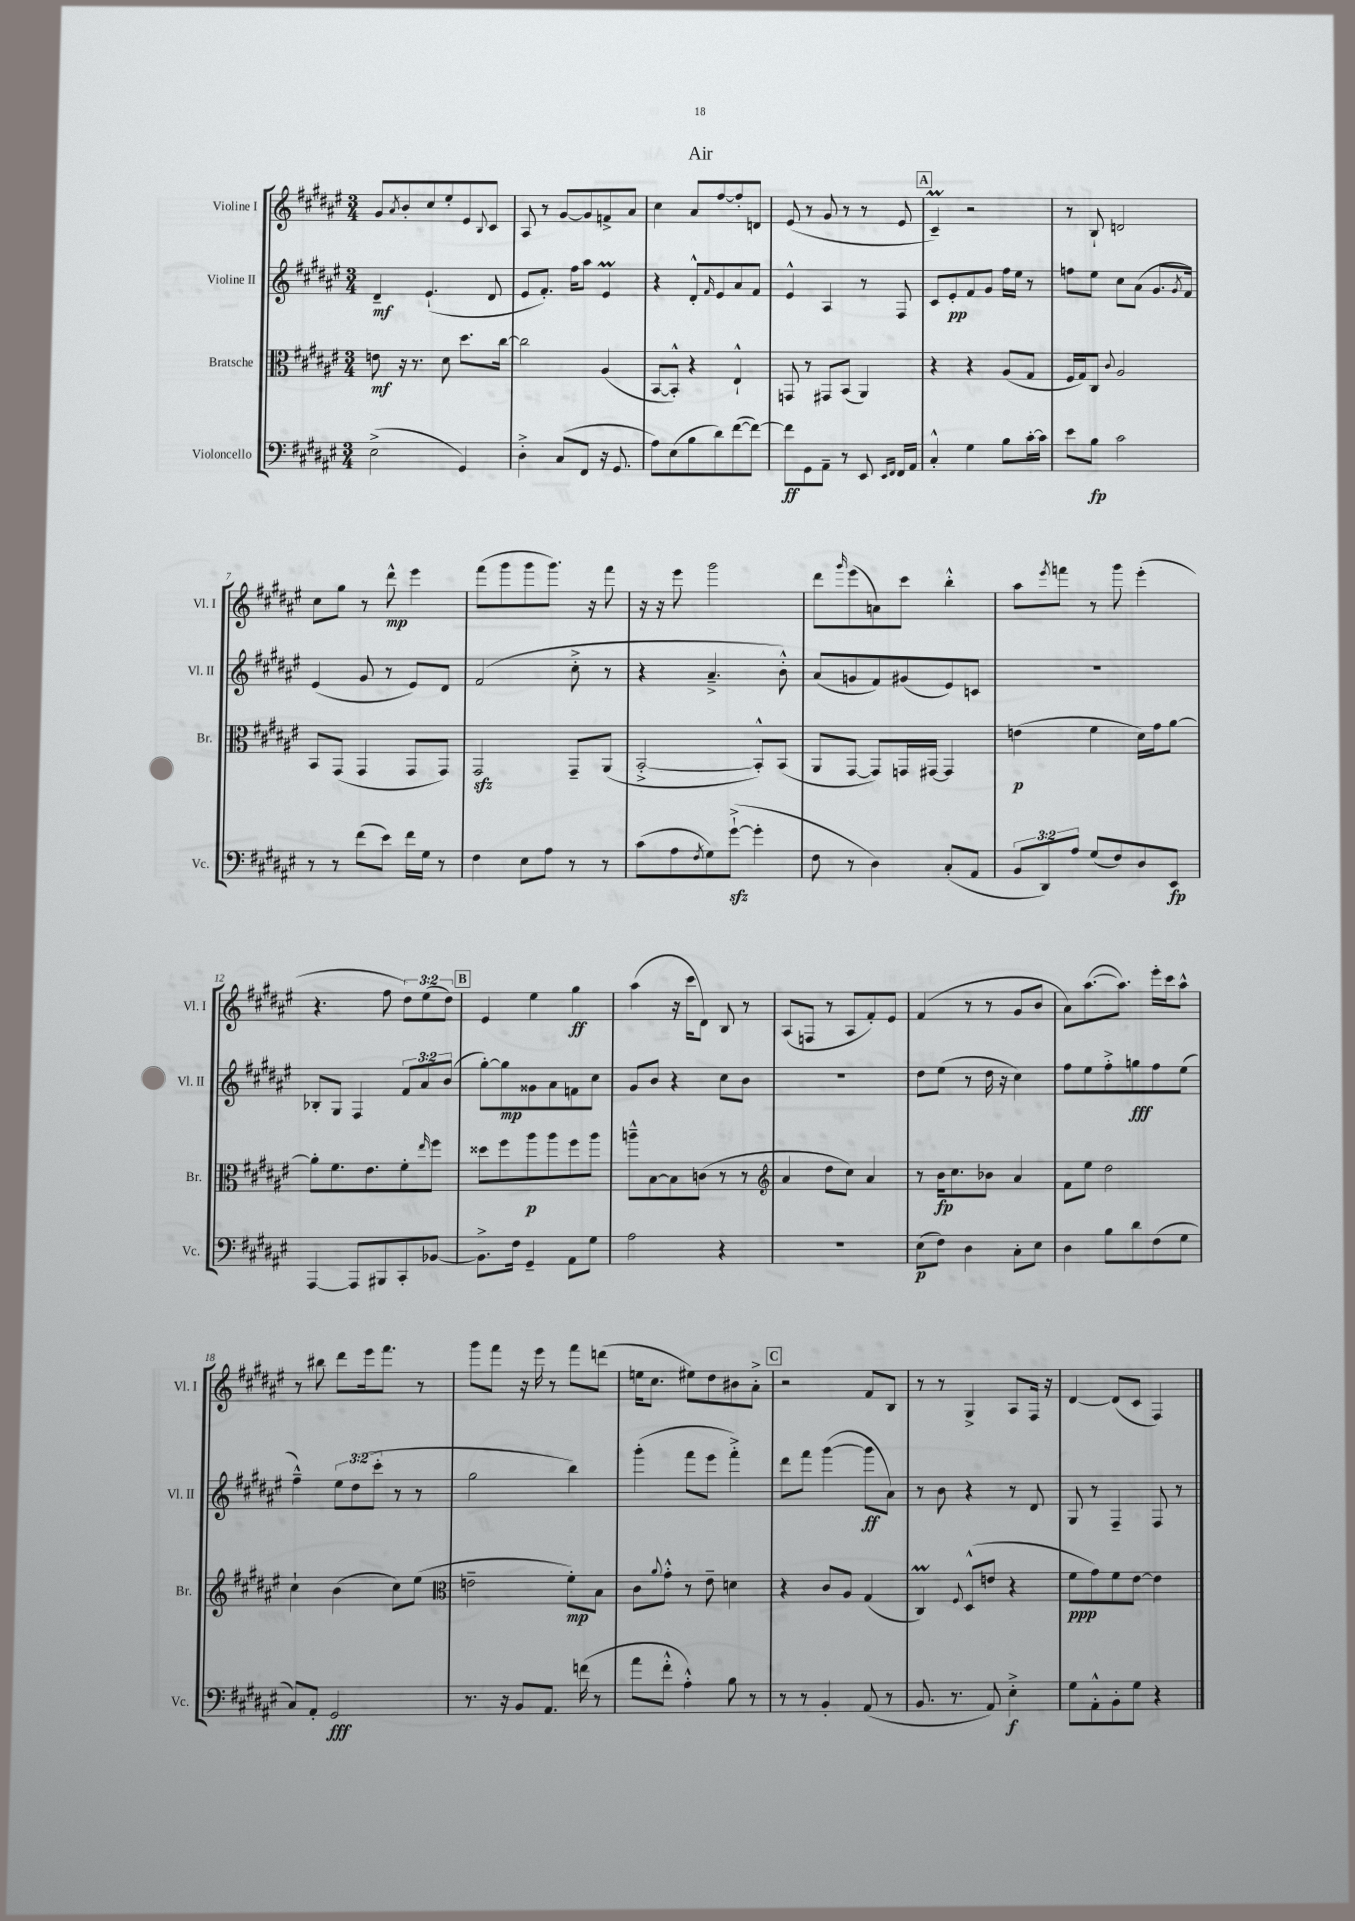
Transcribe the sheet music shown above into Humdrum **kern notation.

**kern	**kern	**kern	**kern
*staff4	*staff3	*staff2	*staff1
*clefF4	*clefC3	*clefG2	*clefG2
*k[f#c#g#d#a#e#]	*k[f#c#g#d#a#e#]	*k[f#c#g#d#a#e#]	*k[f#c#g#d#a#e#]
*M3/4	*M3/4	*M3/4	*M3/4
(2E#^	8e	4d#~	8g#
.	.	.	8qa#
.	16r	.	8b'
.	8.r	.	.
.	.	(4.e#`	8cc#
.	8d#	.	8ee#'
4GG#)	8.dd#	.	8e#
.	.	.	8qqB
.	.	8d#	8c#
.	[16cc#	.	.
=	=	=	=
4D#'^	2cc#]	8e#	8A#
.	.	8.f#')	8r
(8C#	.	.	[8g#
.	.	16ff#	.
8FF#	.	8aa#	8g#]
16r	(4A#	4e#	8f^
8.GG#	.	.	.
.	.	.	8a#
=	=	=	=
8A#)	[8BB	4r	4cc#
(8E#	8BB'^^])	.	.
8B	4r	8d#'^^	8a#
.	.	16qqf#	.
8d#)	.	8e#	[8ff#
([8f#	4E#`^^	8a#	8ff#']
8f#_)	.	8f#	8d
=	=	=	=
8f#]	8GG	4e#^^	(8e#
8GG#	8r	.	8r
8AA#~	8GG#	4A#	8g#
8r	(8BB	.	8r
8EE#	4AA#)	8r	8r
16qqEE#	.	.	.
16qqFF#	.	.	.
16FF#	.	8F#	8e#
16AA#	.	.	.
=	=	=	=
4C#'^^	4r	8c#	4c#~)
.	.	8e#'	.
4G#	4r	8f#	2r
.	.	8g#	.
8B	(8A#	16ff#	.
.	.	16ee#	.
[16c#'	8G#	8r	.
16c#]	.	.	.
=	=	=	=
8e#	16F#	8ff	8r
.	16G#)	.	.
8B	8C#	8ee#	8B`
.	8qqc#	.	.
2c#	2A#	8cc#	2d
.	.	(8a#	.
.	.	8.g#	.
.	.	8qg#	.
.	.	16f#)	.
=	=	=	=
8r	8BB	(4e#	8cc#
8r	(8GG#	.	8gg#
(8f#	4GG#	8g#	8r
8e#)	.	8r	8ddd#^^
16f#	8GG#	8e#)	4eee#
16G#	.	.	.
8r	8GG#)	8d#	.
=	=	=	=
4F#	2GG#	(2f#	(8fff#
.	.	.	8ggg#
8E#	.	.	8ggg#
8A#	.	.	8.ggg#)
8r	8GG#~	8cc#'^	.
.	.	.	16r
8r	(8AA#	8r	8fff#
=	=	=	=
(8c#	[2BB'^	4r	16r
.	.	.	16r
8A#	.	.	8eee#
8qF#	.	.	.
8G#)	.	4.a#~^	2ggg#
([8g#`^	.	.	.
4g#']	8BB'^^])	.	.
.	(8BB	8b'^^)	.
=	=	=	=
8F#	8AA#	(8a#	8ddd#
.	.	.	16qqggg#
8r	[8GG#	8g	(8eee#
4D#)	8GG#])	8f#)	8a)
.	16GG	(8g#	8ccc#
.	[16GG#	.	.
(8C#'	4GG#]	8e#)	4bb'^^
8AA#	.	8c	.
=	=	=	=
12BB	(4e	2.r	8aa#
12DD#)	.	.	.
.	.	.	8qeee#
.	.	.	8fff
12A#	.	.	.
(8G#	4f#	.	8r
8F#)	.	.	8ggg#
8D#	16d#)	.	(4eee#'
.	16g#	.	.
8EE#	[8a#	.	.
=	=	=	=
[4AAA#	8a#']	8B-'	4.r
.	8.f#	8G#	.
8AAA#]	.	4F#	.
.	8.e#	.	.
8BBB#	.	.	8ff#
8CC#'	8f#'	12f#	12dd#)
.	.	12a#	(12ee#
.	16qqee#	.	.
[8BB-	8ff#	.	.
.	.	(12b	12dd#)
=	=	=	=
8.BB-^]	8dd##	[8gg#')	4e#
.	8ff#	8gg#]	.
16F#	.	.	.
4GG#~	8aa#	8g##	4ee#
.	8aa#	8a#	.
8AA#	8ff#	8f	4gg#
8G#	8aa#	8cc#	.
=	=	=	=
2A#	8aa~^^	8g#	(4aa#
.	[8B	8b	.
.	8B]	4r	16r
.	.	.	16ccc#
.	(8c	.	8d#)
4r	8r	8cc#	8B
.	8r	8b	8r
=	=	=	=
*	*clefG2	*	*
2.r	4a#	2.r	(8A#
.	.	.	8F
.	8dd#	.	8r
.	8cc#)	.	8A#
.	4a#	.	8f#')
.	.	.	8e#
=	=	=	=
(8E#	8r	8dd#	(4f#
8F#)	16b	(8ee#	.
.	8.cc#	.	.
4D#	.	8r	8r
.	8b-	16dd#	8r
.	.	16r	.
8C#'	4a#	4cc#)	8g#
8E#	.	.	8b
=	=	=	=
4D#	8f#	8ff#	8a#)
.	8ee#	8ee#	([8.aa#
8B	2dd#	8ff#'^	.
.	.	.	8.aa#])
8d#	.	8gg	.
(8F#	.	8ff#	16eee#'
.	.	.	16ccc#
8G#	.	(8ee#	8aa#^^
=	=	=	=
8C#)	4cc#`	4ff#~^^)	8r
8AA#'	.	.	8bb#
2GG#	(4b	12ee#	8ddd#
.	.	(12dd#	.
.	.	.	16eee#
.	.	12ccc#'	.
.	.	.	8.fff#
.	8cc#)	8r	.
.	(8ee#	8r	8r
=	=	=	=
*	*clefC3	*	*
8.r	2e~	2gg#	8ggg#
.	.	.	8fff#
16r	.	.	.
8BB	.	.	16r
.	.	.	16eee#
8.AA#	.	.	8r
.	8f#')	4bb)	8fff#
(16f	.	.	.
8r	8B	.	(8ddd
=	=	=	=
8a#	8c#	(4ggg#'	16ee
.	.	.	8.cc#
.	8qqa#	.	.
8f#'^^	8g#'^^	.	.
4A#'^^)	8r	8fff#	8ee#)
.	8e#~	8eee#	8dd#
8B	4d	4fff#'^)	8b#
8r	.	.	8a#'^
=	=	=	=
8r	4r	8ddd#	2r
8r	.	8fff#	.
4BB'	8c#	([4ggg#	.
.	8A#	.	.
(8AA#	(4G#	8ggg#]	8f#
8r	.	8a#)	8B
=	=	=	=
8.BB	4C#)	8r	8r
.	.	8b	8r
8.r	.	.	.
.	8qqF#	.	.
.	(8D#^^	4r	4G#^
8AA#)	8e	.	.
4E#'^	4r	8r	8A#
.	.	8d#	16F#
.	.	.	16r
=	=	=	=
8G#	8f#	8G#	[4d#
8AA#'^^	8g#)	8r	.
8BB'	8f#	4F#~	(8d#]
8G#	[8e#	.	8c#
4r	4e#]	8F#	4F#)
.	.	8r	.
==	==	==	==
*-	*-	*-	*-
